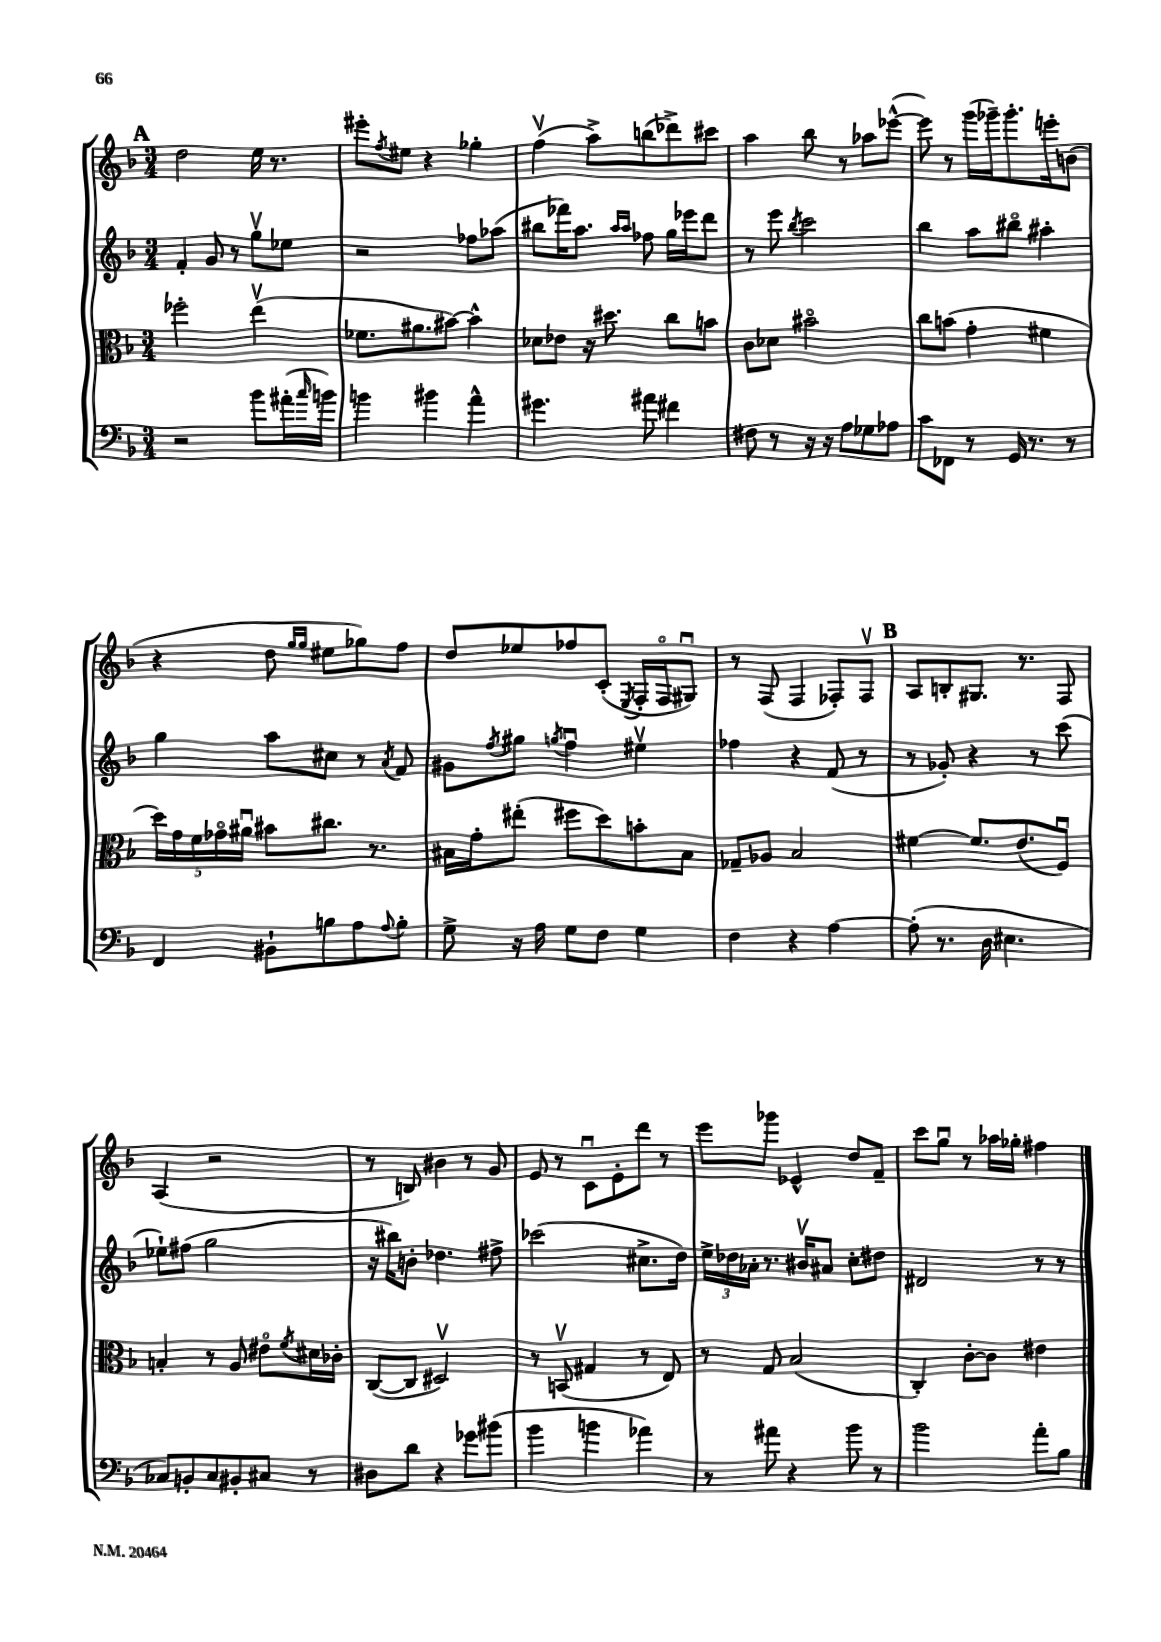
<<
\new StaffGroup <<
\new Staff = "s0" {
    \clef treble \key f \major \numericTimeSignature \time 3/4
    \mark \markup { \bold "A" } d''2 e''16 r8. |
    eis'''8-. \acciaccatura { f''8 } eis''8 r4 ges''4-. |
    f''4\upbow( a''8->) b''8( des'''8->) cis'''8 |
    a''4 bes''8 r8 aes''8 ees'''8~-^( |
    ees'''8) r8 g'''16( ges'''16--) ges'''8.-. e'''16-. b'8( |
    r4 d''8 \grace { g''16 g''16 } eis''8 ges''8) f''8 |
    d''8 ees''8 fes''8 c'8-.( \acciaccatura { e8 } f16-. f16\flageolet gis8\downbow) |
    r8 f8( f4 fes8-.) fes8\upbow |
    \mark \markup { \bold "B" } a8 b8-. gis8. r8. f8 |
    a4( r2 |
    r8 b8) bis'4 r8 g'8 |
    e'8 r8 c'8\downbow e'8-. d'''8 r8 |
    e'''8 ges'''8 ees'4-^ d''8 f'8-- |
    c'''8 g''8\downbow r8 aes''16 ges''16-. fis''4 \bar "|." |
}
\new Staff = "s1" {
    \clef treble \key f \major \numericTimeSignature \time 3/4
    \mark \markup { \bold "A" } f'4-. g'8 r8 g''8\upbow ees''8 |
    r2 fes''8 aes''8( |
    bis''8 fes'''16) a''8. \grace { a''16 a''16 } fes''8 g''16 ees'''16 d'''8 |
    r8 e'''8 \acciaccatura { bes''8 } c'''2 |
    bes''4 a''8 bis''8\flageolet ais''4-. |
    g''4 a''8 cis''8 r8 \acciaccatura { a'8 } f'8 |
    gis'8 \acciaccatura { f''8 } gis''8 \acciaccatura { g''8 } f''4\downbow eis''4\upbow |
    fes''4 r4 f'8( r8 |
    \mark \markup { \bold "B" } r8 ges'8-.) r4 r8 c'''8( |
    ees''8-!) fis''8( g''2 |
    r16 bis''16) b'8-. des''4. fis''8-> |
    ces'''2( cis''8.-> d''16) |
    \tuplet 3/2 { e''16-> des''16 aes'16-. } r8. bis'16\upbow ais'8 c''8-. dis''8 |
    dis'2 r8 r8 \bar "|." |
}
\new Staff = "s2" {
    \clef alto \key f \major \numericTimeSignature \time 3/4
    \mark \markup { \bold "A" } fes''2-. e''4\upbow( |
    fes'8. ais'8. bis'8~) bis'4-^ |
    des'8 ees'8 r16 dis''8. c''8 b'8 |
    c'8 des'8 bis'2\flageolet |
    c''8 b'8( g'4-. fis'4 |
    \tuplet 5/4 { d''16) g'16 f'16 ges'16\flageolet ais'16\downbow } bis'8 cis''8. r8. |
    bis16 g'16-. eis''8-.( fis''8 d''8) b'8-. bis8 |
    ges8-- aes8 bes2 |
    \mark \markup { \bold "B" } fis'4~ fis'8. e'8.( f8\downbow) |
    b4-. r8 a8 eis'8\flageolet \acciaccatura { f'8 } dis'16 ces'16-. |
    c8~( c8 dis2\upbow) |
    r8 b,8\upbow( gis4 r8 e8) |
    r8 g8 bes2( |
    c4-.) c'8~-. c'8 eis'4 \bar "|." |
}
\new Staff = "s3" {
    \clef bass \key f \major \numericTimeSignature \time 3/4
    \mark \markup { \bold "A" } r2 bes'8 ais'16-.( \grace { c''16 } b'16) |
    b'4 bis'4 a'4-^ |
    gis'4. ais'8 fis'4 |
    fis8 r8 r16 r16 a8 ges8 aes8 |
    c'8 fes,8 r8 g,16 r8. r8 |
    f,4 bis,8-! b8 a8 \appoggiatura { a8 } b8-. |
    g8-> r16 a16 g8 f8 g4 |
    f4 r4 a4~ |
    \mark \markup { \bold "B" } a8-.( r8. d16 eis4. |
    ces8) b,8-. ces8 bis,8-. cis8 r8 |
    dis8 d'8 r4 ges'8 bis'8( |
    bes'4 b'4 aes'4) |
    r8 ais'8 r4 bes'8 r8 |
    bes'2 a'8-. bes8 \bar "|." |
}
>>
>>
\layout { \context { \Score \remove "Bar_number_engraver" } }
